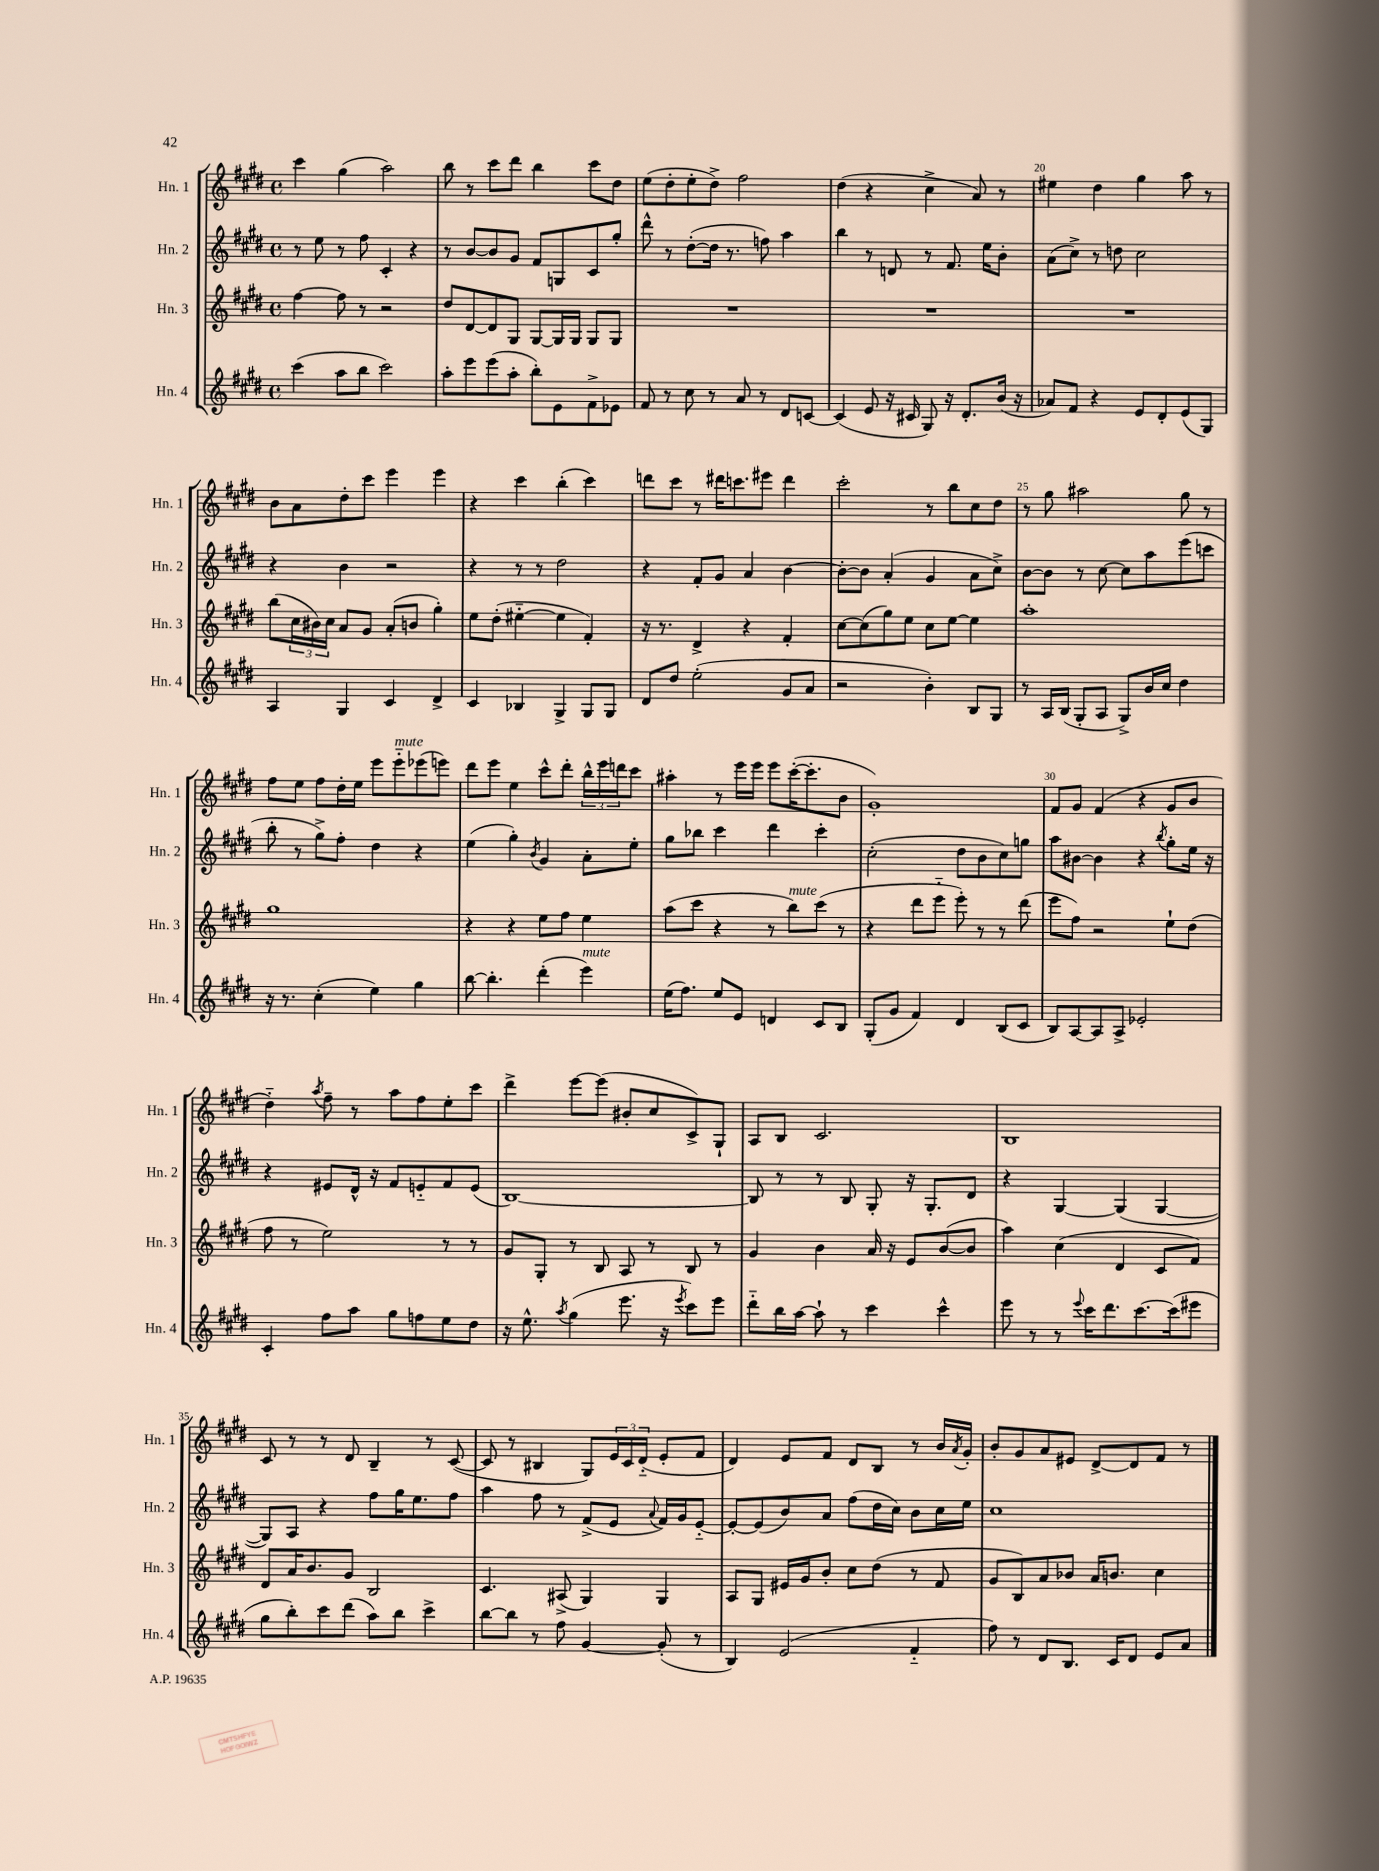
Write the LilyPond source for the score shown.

<<
\new StaffGroup <<
\new Staff = "s0" \with { instrumentName = "Hn. 1" shortInstrumentName = "Hn. 1" } {
    \clef treble \key e \major \defaultTimeSignature \time 4/4
    cis'''4 gis''4( a''2) |
    b''8 r8 cis'''8 dis'''8 b''4 cis'''8 dis''8 |
    e''8( dis''8-. e''8-. dis''8->) fis''2 |
    dis''4( r4 cis''4-> a'8) r8 |
    eis''4 dis''4 gis''4 a''8 r8 |
    b'8 a'8 dis''8-. cis'''8 e'''4 e'''4 |
    r4 cis'''4 b''4-.( cis'''4) |
    d'''8 cis'''8 r8 dis'''16 c'''8. eis'''8 dis'''4 |
    cis'''2-. r8 b''8 cis''8 dis''8 |
    r8 gis''8 ais''2 gis''8 r8 |
    fis''8 e''8 fis''8 dis''16-. e''16 e'''8 e'''8-_^\markup { \italic "mute" } ees'''8( e'''8) |
    dis'''8 e'''8 e''4 cis'''8-^ dis'''8-. \tuplet 3/2 { b''16-^ e'''16 d'''16 } cis'''8 |
    ais''4-. r8 e'''16 e'''16 e'''8 cis'''16~-.( cis'''8.-. b'8 |
    gis'1-.) |
    fis'8 gis'8 fis'4( r4 gis'8 b'8 |
    dis''4-_) \acciaccatura { a''8 } fis''8-- r8 a''8 fis''8 e''8-. cis'''8 |
    dis'''4-> e'''8~ e'''8( bis'8-. cis''8 cis'8->) gis8-! |
    a8 b8 cis'2. |
    b1 |
    cis'8 r8 r8 dis'8 b4-- r8 cis'8~( |
    cis'8 r8 bis4 gis8) \tuplet 3/2 { e'16 cis'16 dis'16-_( } e'8-. fis'8 |
    dis'4) e'8 fis'8 dis'8 b8 r8 b'16 \acciaccatura { a'8 } gis'16-. |
    b'8-. gis'8 a'8 eis'8 dis'8~-> dis'8 fis'8 r8 \bar "|." |
}
\new Staff = "s1" \with { instrumentName = "Hn. 2" shortInstrumentName = "Hn. 2" } {
    \clef treble \key e \major \defaultTimeSignature \time 4/4
    r8 e''8 r8 fis''8 cis'4-. r4 |
    r8 b'8~ b'8 gis'8 fis'8 g8 cis'8 gis''8-. |
    dis'''8-^ r8 dis''8~-.( dis''16 r8. f''8) a''4 |
    b''4 r8 d'8 r8 fis'8. e''16 b'8-. |
    a'8( cis''8->) r8 d''8 cis''2 |
    r4 b'4 r2 |
    r4 r8 r8 dis''2 |
    r4 fis'8-. gis'8 a'4 b'4~ |
    b'8~-. b'8 a'4-.( gis'4 a'8 cis''8->) |
    b'8~ b'8 r8 cis''8~ cis''8 a''8 e'''8( c'''8 |
    b''8-. r8 gis''8->) fis''8-. dis''4 r4 |
    e''4( gis''4-.) \acciaccatura { b'8 } gis'4 a'8-. e''8-. |
    gis''8 bes''8 cis'''4 dis'''4 cis'''4-. |
    cis''2-.( dis''8 b'8 cis''8) g''8 |
    a''8 bis'8~ bis'4 r4 \acciaccatura { b''8 } gis''8-. e''16 r16 |
    r4 eis'8 dis'16-^ r16 fis'8 e'8-_ fis'8 e'8( |
    b1~) |
    b8 r8 r8 b8 gis8-. r16 gis8.-. dis'8 |
    r4 gis4~ gis4( gis4~ |
    gis8) a8 r4 fis''8 gis''16 e''8. fis''8 |
    a''4 fis''8 r8 fis'8->( e'8 \appoggiatura { a'8 } fis'16) gis'16 e'8~-_ |
    e'8~-. e'8( b'8) a'8 fis''8( dis''16 cis''16) b'8 cis''16 e''16 |
    cis''1 \bar "|." |
}
\new Staff = "s2" \with { instrumentName = "Hn. 3" shortInstrumentName = "Hn. 3" } {
    \clef treble \key e \major \defaultTimeSignature \time 4/4
    fis''4~ fis''8 r8 r2 |
    dis''8 dis'8~ dis'8 gis8 gis8~ gis16 gis16 gis8 gis8 |
    R1 |
    R1 |
    R1 |
    b''8( \tuplet 3/2 { cis''16 bis'16) cis''16 } a'8 gis'8 a'8-.( b'8 gis''4-.) |
    e''8 dis''8-.( eis''4~-_ eis''4 fis'4-.) |
    r16 r8. dis'4-> r4 fis'4-. |
    cis''8~ cis''8( gis''8) e''8 cis''8 e''8~ e''4 |
    a''1-. |
    gis''1 |
    r4 r4 e''8 fis''8 e''4 |
    a''8( cis'''8 r4 r8 b''8^\markup { \italic "mute" }) cis'''8( r8 |
    r4 dis'''8 e'''8-_ e'''8-.) r8 r8 dis'''8( |
    e'''8 fis''8) r2 e''8-! dis''8( |
    fis''8 r8 e''2) r8 r8 |
    gis'8 gis8-. r8 b8 a8 r8 b8 r8 |
    gis'4 b'4 a'16 r16 e'8 b'8~( b'8 |
    a''4) cis''4( dis'4 cis'8 fis'8) |
    dis'8 a'16 b'8. gis'8 b2 |
    cis'4. ais8->( gis4) gis4 |
    a8 gis8 eis'16 gis'16 b'8-. cis''8 dis''8( r8 fis'8 |
    gis'8 b8) a'8 bes'8 a'16 b'8. cis''4 \bar "|." |
}
\new Staff = "s3" \with { instrumentName = "Hn. 4" shortInstrumentName = "Hn. 4" } {
    \clef treble \key e \major \defaultTimeSignature \time 4/4
    cis'''4( a''8 b''8 cis'''2) |
    a''8-. e'''8 e'''8( a''8-. b''8-.) e'8 fis'8-> ees'8 |
    fis'8 r8 cis''8 r8 a'8 r8 dis'8 c'8~ |
    c'4( e'8 r16 cis'16 gis8) r16 dis'8.-. b'16( r16 |
    aes'8) fis'8 r4 e'8 dis'8-. e'8( gis8) |
    a4 gis4 cis'4 dis'4-> |
    cis'4 bes4 gis4-> gis8 gis8 |
    dis'8 dis''8 e''2-.( gis'8 a'8 |
    r2 b'4-.) b8 gis8 |
    r8 a16 b16( gis8-. a8 gis8->) b'16 cis''16 dis''4 |
    r16 r8. cis''4-.( e''4) gis''4 |
    b''8~ b''4.-. dis'''4-.( e'''4^\markup { \italic "mute" }) |
    e''16( fis''8.) e''8 e'8 d'4 cis'8 b8 |
    gis8-.( gis'8 fis'4) dis'4 b8( cis'8 |
    b8) a8~ a8 a8-> ees'2-. |
    cis'4-. fis''8 a''8 gis''8 f''8 e''8 dis''8 |
    r16 e''8.-^ \acciaccatura { a''8 } gis''4( e'''8. r16 \acciaccatura { e'''8 } cis'''8) e'''8 |
    dis'''8-_ b''16 a''16~ a''8-! r8 cis'''4 cis'''4-^ |
    e'''8 r8 r8 \appoggiatura { e'''8 } cis'''16 dis'''8. cis'''8.~ cis'''16( eis'''8 |
    gis''8 b''8-.) cis'''8 dis'''8( a''8) b''8 cis'''4-> |
    b''8~ b''8 r8 fis''8 gis'4~ gis'8-.( r8 |
    b4) e'2( fis'4-_ |
    fis''8) r8 dis'8 b8. cis'16 dis'8 e'8 a'8 \bar "|." |
}
>>
>>
\layout { \context { \Score currentBarNumber = #16 \override BarNumber.break-visibility = ##(#f #t #t) barNumberVisibility = #(every-nth-bar-number-visible 5) } }
